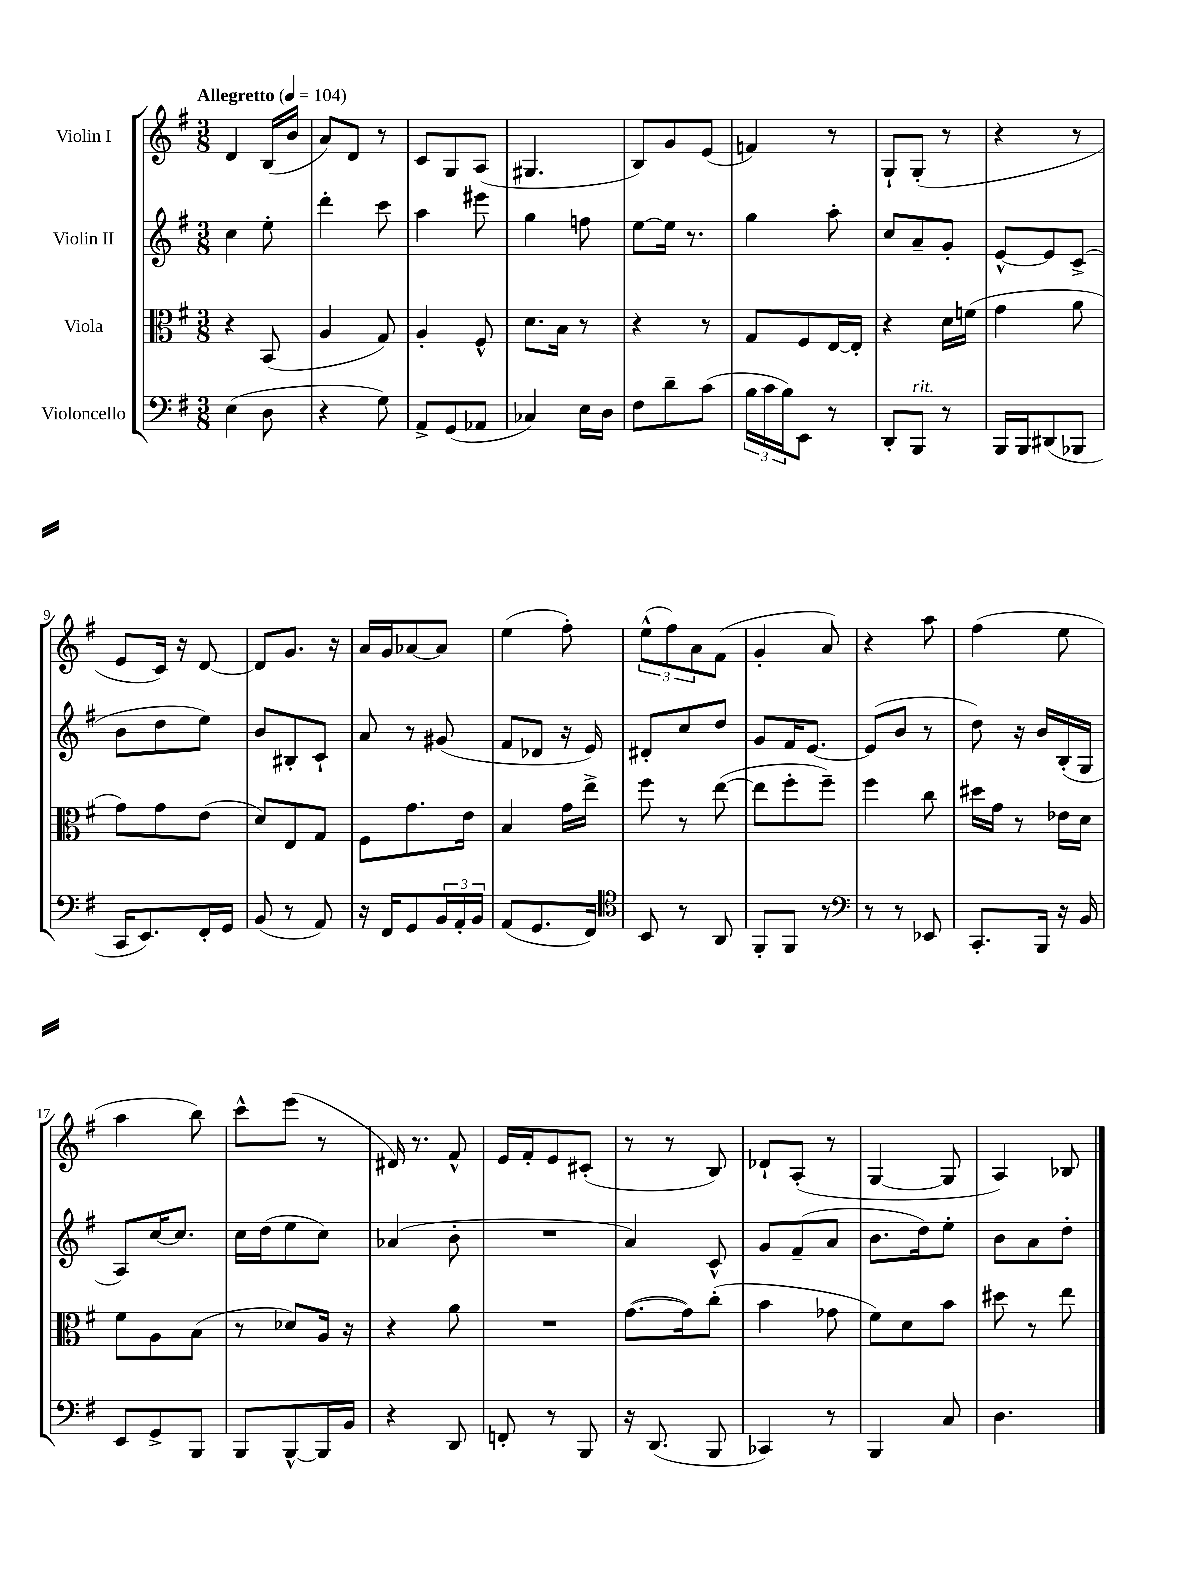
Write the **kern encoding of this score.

**kern	**kern	**kern	**kern
*staff4	*staff3	*staff2	*staff1
*clefF4	*clefC3	*clefG2	*clefG2
*k[f#]	*k[f#]	*k[f#]	*k[f#]
*M3/8	*M3/8	*M3/8	*M3/8
*MM104	*MM104	*MM104	*MM104
(4E	4r	4cc	4d
8D	(8BB	8ee'	(16B
.	.	.	16b
=	=	=	=
4r	4A	4ddd'	8a)
.	.	.	8d
8G)	8G)	8ccc	8r
=	=	=	=
8AA^	4A'	4aa	8c
(8GG	.	.	8G
8AA-	8F#^^	8eee#	(8A
=	=	=	=
4C-)	8.d	4gg	4.G#
.	16B	.	.
16E	8r	8ff	.
16D	.	.	.
=	=	=	=
8F#	4r	[8ee	8B)
8d~	.	16ee]	8g
.	.	8.r	.
(8c	8r	.	(8e
=	=	=	=
24B	8G	4gg	4f)
24c	.	.	.
24B)	.	.	.
8EE	8F#	.	.
8r	[16E	8aa'	8r
.	16E']	.	.
=	=	=	=
8DD'	4r	8cc	8G`
8BBB	.	8a~	(8G'
8r	16d	8g'	8r
.	(16f	.	.
=	=	=	=
16BBB	4g	[8e^^	4r
16BBB	.	.	.
(8DD#	.	8e]	.
8BBB-	8a	(8c^	8r
=	=	=	=
16CC	8g)	8b	8e
8.EE)	.	.	.
.	8g	8dd	16c)
.	.	.	16r
16FF#'	(8e	8ee)	[8d
16GG	.	.	.
=	=	=	=
(8BB	8d)	8b	8d]
8r	8E	8B#'	8.g
8AA)	8G	8c`	.
.	.	.	16r
=	=	=	=
16r	8F#	8a	16a
16FF#	.	.	16g
8GG	8.g	8r	[8a-
24BB	.	(8g#	8a-]
24AA'	.	.	.
.	16e	.	.
24BB	.	.	.
=	=	=	=
(8AA	4B	8f#	(4ee
8.GG	.	8d-	.
.	16g	16r	8ff#')
16FF#)	16ee^	16e)	.
=	=	=	=
*clefC4	*	*	*
8BB	8ff#	8d#'	(12ee^^
.	.	.	12ff#)
8r	8r	8cc	.
.	.	.	12a
8AA	([8ee	8dd	(8f#
=	=	=	=
8FF#'	8ee]	8g	4g'
8FF#	8ff#'	16f#	.
.	.	[8.e	.
8r	8ff#~)	.	8a)
=	=	=	=
*clefF4	*	*	*
8r	4ff#	(8e]	4r
8r	.	8b	.
8EE-	8cc	8r	8aa
=	=	=	=
8.CC'	16dd#	8dd)	(4ff#
.	16g	.	.
.	8r	16r	.
16BBB	.	16b	.
16r	16e-	(16B'	8ee
16BB	16d	16G	.
=	=	=	=
8EE	8f#	8A)	4aa
8GG^	8A	[16cc	.
.	.	8.cc]	.
8BBB	(8B	.	8bb)
=	=	=	=
8BBB	8r	16cc	8ccc^^
.	.	(16dd	.
[8BBB^^	8d-)	8ee	(8eee
16BBB]	16A	8cc)	8r
16BB	16r	.	.
=	=	=	=
4r	4r	(4a-	16d#)
.	.	.	8.r
8DD	8a	8b'	8f#^^
=	=	=	=
8FF'	4.r	4.r	16e
.	.	.	16f#'
8r	.	.	8e
8BBB	.	.	(8c#'
=	=	=	=
16r	([8.g	4a)	8r
(8.DD	.	.	.
.	.	.	8r
.	16g])	.	.
8BBB	(8cc'	8c^^	8B)
=	=	=	=
4CC-)	4b	8g	8d-`
.	.	(8f#~	(8A'
8r	8g-	8a	8r
=	=	=	=
4BBB	8f#)	8.b	[4G
.	8d	.	.
.	.	16dd)	.
8C	8b	8ee'	8G]
=	=	=	=
4.D	8dd#	8b	4A)
.	8r	8a	.
.	8ee	8dd'	8B-
==	==	==	==
*-	*-	*-	*-
